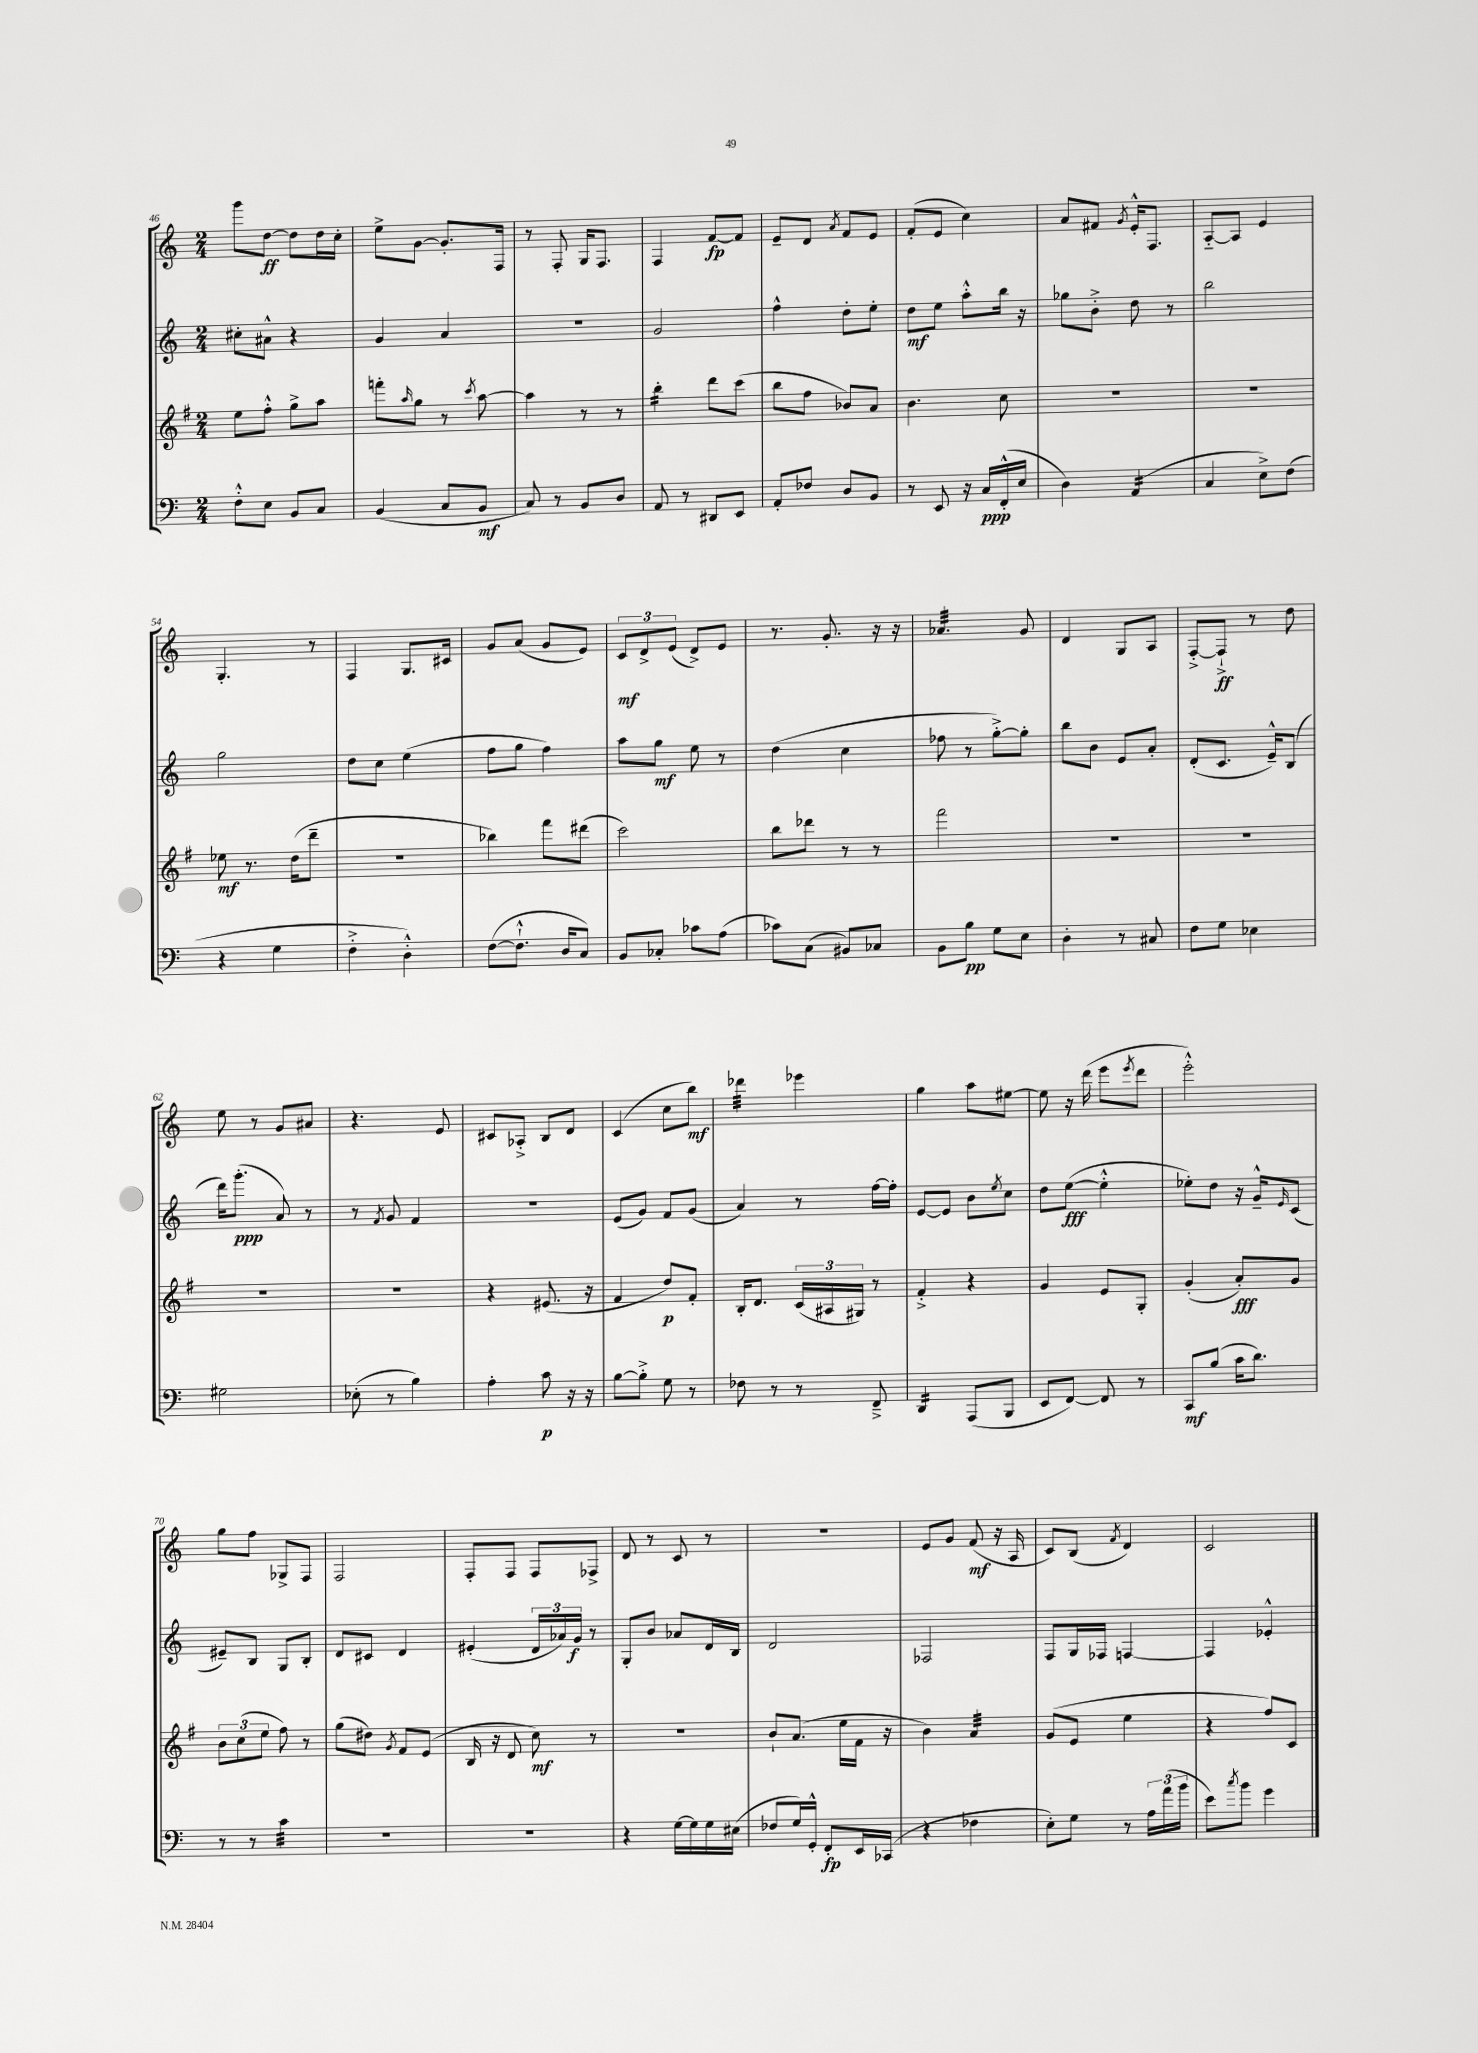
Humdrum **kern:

**kern	**kern	**kern	**kern
*staff4	*staff3	*staff2	*staff1
*clefF4	*clefG2	*clefG2	*clefG2
*k[]	*k[f#]	*k[]	*k[]
*M2/4	*M2/4	*M2/4	*M2/4
8F'^^	8ee	8cc#'	8ggg
8E	8ff#'^^	8a#^^	[8dd
8BB	8gg^	4r	8dd]
8C	8aa	.	16dd
.	.	.	16cc'
=	=	=	=
(4BB	8fff'	4g	8ee^
.	16qqaa	.	.
.	8gg	.	[8g
8C	8r	4a	8.g']
.	8qccc	.	.
8BB	[8aa	.	.
.	.	.	16F
=	=	=	=
8C)	4aa]	2r	8r
8r	.	.	8F'
8BB	8r	.	16G
.	.	.	8.F
8D	8r	.	.
=	=	=	=
8AA	4bb'	2g	4F
8r	.	.	.
8DD#	8ddd	.	[8f
8EE	(8ccc	.	8f]
=	=	=	=
8AA'	8bb	4ff^^	8e~
8F-	8ff#	.	8d
.	.	.	8qa
8D	8b-)	8dd'	8f
8BB	8a	8ee'	8e
=	=	=	=
8r	4.b	8dd	(8f'
8EE	.	8ee	8e
16r	.	8aa'^^	4cc)
16C	.	.	.
(16FF'^^	8cc	16bb	.
16E	.	16r	.
=	=	=	=
4D)	2r	8gg-	8a
.	.	8b'^	8f#
.	.	.	8qg
(4AA	.	8dd	16e'^^
.	.	.	8.F
.	.	8r	.
=	=	=	=
4C	2r	2bb	[8A'~
.	.	.	8A]
8E^)	.	.	4e
(8F	.	.	.
=	=	=	=
4r	8ee-	2gg	4.G'
.	8.r	.	.
4G	.	.	.
.	(16dd	.	.
.	8ddd~	.	8r
=	=	=	=
4F'^	2r	8dd	4F
.	.	8cc	.
4D'^^)	.	(4ee	8.G
.	.	.	16c#
=	=	=	=
([8F	4bb-)	8ff	8g
8.F`^^]	.	8gg	(8a
.	8fff#	4ff)	8g
16D	.	.	.
8C)	(8ddd#	.	8e)
=	=	=	=
8BB	2ccc)	8aa	12c
.	.	.	12d^
8C-'	.	8gg	.
.	.	.	(12e
8c-	.	8ee	8d^)
(8A	.	8r	8e
=	=	=	=
8c-)	8bb	(4dd	8.r
(8C	8ddd-	.	.
.	.	.	8.g'
8BB#)	8r	4cc	.
8C-	8r	.	16r
.	.	.	16r
=	=	=	=
8BB	2fff#	8ff-	4.a-
8B	.	8r	.
8G	.	[8gg'^)	.
8E	.	8gg']	8g
=	=	=	=
4D'	2r	8bb	4d
.	.	8b	.
8r	.	8e	8G
8C#	.	8a'	8A
=	=	=	=
8F	2r	(8d'	[8F'^
8G	.	8.c	8F`^]
4E-	.	.	8r
.	.	16e~^^)	.
.	.	(8B	8dd
=	=	=	=
2G#	2r	16ddd)	8ee
.	.	(8.ggg'	.
.	.	.	8r
.	.	8a)	8g
.	.	8r	8a#
=	=	=	=
(8E-'	2r	8r	4.r
.	.	8qf	.
8r	.	8g	.
4B)	.	4f	.
.	.	.	8e
=	=	=	=
4A'	4r	2r	8c#
.	.	.	8A-'^
8c	(8.e#	.	8B
16r	.	.	8d
16r	16r	.	.
=	=	=	=
[8B	4f#	(8e	(4c
8B'^]	.	8g)	.
8G	8dd)	8f	8cc
8r	8f#'	(8g	8bb)
=	=	=	=
8F-	16B'	4a)	4ddd-
.	8.d	.	.
8r	.	.	.
8r	(24c	8r	4eee-
.	24A#	.	.
.	24G#)	.	.
8FF~^	8r	[16ff	.
.	.	16ff']	.
=	=	=	=
4DD	4f#'^	[8e	4gg
.	.	8e]	.
(8AAA	4r	8b	8aa
.	.	8qee	.
8BBB	.	8cc	[8ee#
=	=	=	=
8EE	4g	8dd	8ee#]
[8FF)	.	([8ee	16r
.	.	.	(16ddd
8FF]	8e	4ee'^^]	8eee
.	.	.	8qeee
8r	8G'	.	8ddd
=	=	=	=
8CC	(4g'	8ee-')	2eee'^^)
(8B	.	8dd	.
16c	8a')	16r	.
8.d)	.	16g~^^	.
.	.	16qqe	.
.	8g	(8c	.
=	=	=	=
8r	12b	8e#~)	8gg
.	(12cc	.	.
8r	.	8B	8ff
.	12ee	.	.
4c	8ff#)	8G	8G-^
.	8r	8B'	8F
=	=	=	=
2r	(8gg	8d	2F
.	8dd#)	8c#	.
.	8qg	.	.
.	8f#	4d	.
.	(8e	.	.
=	=	=	=
2r	16B	(4e#'	8F'
.	16r	.	.
.	8d	.	8F
.	8cc)	24d	8F
.	.	24a-)	.
.	.	24g	.
.	8r	8r	8F-^
=	=	=	=
4r	2r	8G'	8d
.	.	8b	8r
[16G	.	8a-	8c
16G]	.	.	.
16G	.	16d	8r
(16E#	.	16B	.
=	=	=	=
8F-	8b`	2d	2r
16G)	(8.a	.	.
16GG'^^	.	.	.
8FF'	.	.	.
.	16ee	.	.
16EE	16f#	.	.
(16CC-	16r	.	.
=	=	=	=
4r	4b)	2F-	8e
.	.	.	8g
4F-	4a	.	(8f
.	.	.	16r
.	.	.	16A
=	=	=	=
8E')	(8g	8F	8c)
8G	8e	16G	(8B
.	.	16F-	.
.	.	.	8qf
8r	4ee	[4F	4d)
24A	.	.	.
(24a	.	.	.
24b	.	.	.
=	=	=	=
8e)	4r	4F]	2c
8qcc	.	.	.
8b	.	.	.
4g	8ff#)	4e-'^^	.
.	8c	.	.
==	==	==	==
*-	*-	*-	*-
